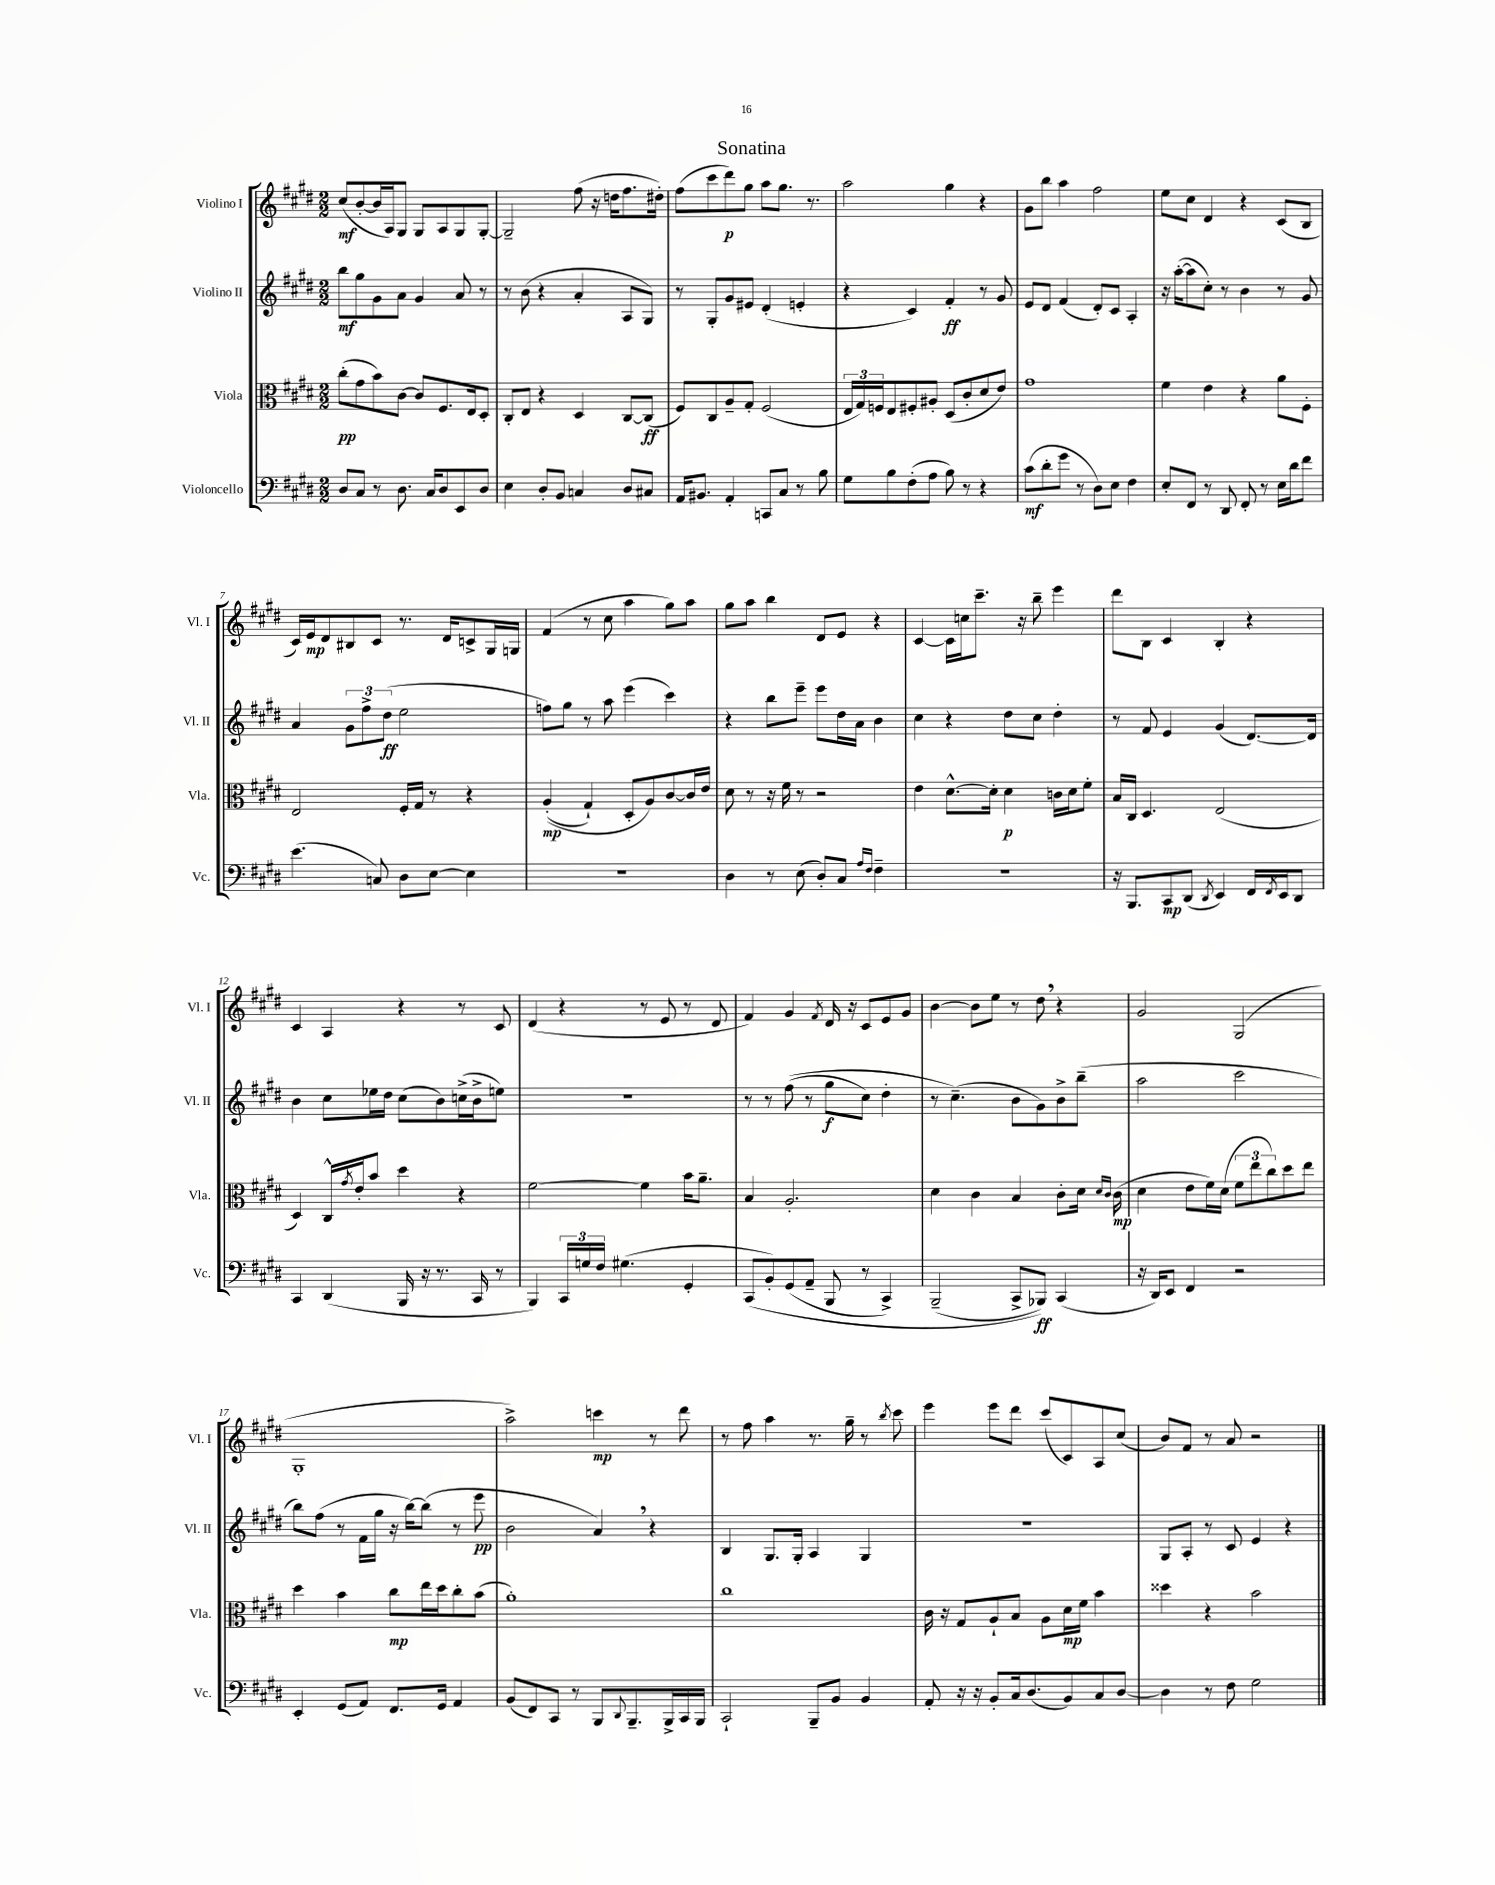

**kern	**kern	**kern	**kern
*staff4	*staff3	*staff2	*staff1
*clefF4	*clefC3	*clefG2	*clefG2
*k[f#c#g#d#]	*k[f#c#g#d#]	*k[f#c#g#d#]	*k[f#c#g#d#]
*M2/2	*M2/2	*M2/2	*M2/2
8D#/L	(8cc#'\L	8bb\L	(8cc#/L
8C#/J	8g#\	8gg#\	[8b'/
8r	8b\)	8g#\	16b/]L
.	.	.	16A/J)
8.D#\	[8c#\J	8a\J	8G#/J
.	8c#/]L	4g#/	8G#/L
16C#/LK	.	.	.
8D#/	8.F#/	.	8A/
8EE/	.	8a/	8G#/
.	16E/k	.	.
8D#/J	8D#'/J	8r	[8G#'/J
=	=	=	=
4E\	8C#'/L	8r	2G#~/]
.	8E/J	(8b\	.
8D#'/L	4r	4r	.
8BB/J	.	.	.
4C/	4D#/	4a'/	(8ff#\
.	.	.	16r
.	.	.	16dd\LK
8D#/L	[8C#/L	8A/L	8.ff#\
8C#/J	(8C#/]J	8G#/J)	.
.	.	.	16dd#'\Jk)
=	=	=	=
16AA/LK	8F#/L)	8r	(8ff#\L
8.BB#/J	.	.	.
.	8C#/	8G#'/L	8ccc#\
4AA'/	8A~/	8g#/	8ddd#\)
.	8G#'/J	8e#/J	8gg#\J
8CC/L	(2F#/	(4d#'/	8aa\L
8C#/J	.	.	8.gg#\J
8r	.	4e'/	.
.	.	.	8.r
8B\	.	.	.
=	=	=	=
8G#\L	24E/LL	4r	2aa\
.	24G#/)	.	.
.	24F/J	.	.
8B\	8E/	.	.
(8F#'\	8F#'/	4c#/)	.
8A\J	8A#'/J	.	.
8B\)	(8D#/L	4f#'/	4gg#\
8r	8c#'/	.	.
4r	8d#/	8r	4r
.	8e/J)	8g#/	.
=	=	=	=
(8c#\L	1g#	8e/L	8g#\L
8d#'\	.	8d#/J	8bb\J
8g#\J	.	(4f#/	4aa\
8r	.	.	.
8D#\L)	.	8d#'/L)	2ff#\
8E\J	.	8c#/J	.
4F#\	.	4A'/	.
=	=	=	=
8E'/L	4f#\	16r	8ee\L
.	.	([16aa'\LK	.
8FF#/J	.	8aa\]	8cc#\J
8r	4e\	8cc#'\J)	4d#/
8DD#/	.	8r	.
8FF#'/	4r	4b\	4r
8r	.	.	.
16E\LL	8a\L	8r	(8c#/L
16d#\J	.	.	.
8f#\J	8F#'\J	8g#/	8B/J
=	=	=	=
(4.e\	2E/	4a/	16c#/LL)
.	.	.	16e/J
.	.	.	8d#/
.	.	12g#\L	8B#/
.	.	12ff#^\	.
8C/)	.	.	8c#/J
.	.	(12dd#\J	.
8D#\L	16F#'/LL	2ee\	8.r
.	16G#/JJ	.	.
[8E\J	8r	.	.
.	.	.	16d#/LK
4E\]	4r	.	8c^/
.	.	.	16G#/L
.	.	.	16G/JJ
=	=	=	=
1r	&((4A'/	8ff\L)	(4f#/
.	.	8gg#\J	.
.	4G#`/)	8r	8r
.	.	8aa\	8cc#\
.	8D#'/L	(4eee\	4aa\
.	8A/&)	.	.
.	[8c#/	4ccc#\)	8gg#\L)
.	16c#/]L	.	8aa\J
.	16e/JJ	.	.
=	=	=	=
4D#\	8d#\	4r	8gg#\L
.	8r	.	8aa\J
8r	16r	8bb\L	4bb\
.	16f#\	.	.
(8E\	8r	8eee~\J	.
8D#'/L)	2r	8eee\L	8d#/L
8C#/J	.	16dd#\L	8e/J
.	.	16a\JJ	.
16qqA/LL	.	.	.
16qqF#/JJ	.	.	.
4F#~\	.	4b\	4r
=	=	=	=
1r	4e\	4cc#\	[4c#/
.	[8.d#^^\L	4r	16c#\]LL
.	.	.	16cc\J
.	.	.	8.ccc#~\J
.	16d#'\]Jk	.	.
.	4d#\	8dd#\L	.
.	.	.	16r
.	.	8cc#\J	8bb~\
.	16c\LL	4dd#'\	4eee\
.	16d#\J	.	.
.	8f#'\J	.	.
=	=	=	=
16r	16B/LL	8r	8ddd#\L
8.BBB/L	16C#/JJ	.	.
.	4.D#/	8f#/	8B\J
8CC#/	.	4e/	4c#/
(8DD#/J	.	.	.
8qDD#/	.	.	.
4EE/)	(2E/	(4g#/	4B'/
16FF#/LL	.	[8.d#/L)	4r
8qFF#/	.	.	.
16EE/J	.	.	.
8DD#/J	.	.	.
.	.	16d#/]Jk	.
=	=	=	=
4CC#/	4D#/)	4b\	4c#/
(4DD#/	16C#^^/LL	8cc#\L	4A/
.	8qg#/	.	.
.	16e'/J	.	.
.	8b/J	16ee-\L	.
.	.	16dd#\JJ	.
16BBB/	4dd#\	(8cc#\L	4r
16r	.	.	.
8.r	.	8b\)	.
.	4r	(16cc^\L	8r
16CC#/	.	16b^\J	.
8r	.	8ee\J)	8c#/
=	=	=	=
4BBB/)	[2f#\	1r	(4d#/
24CC#/LL	.	.	4r
24G/	.	.	.
24F#/JJ	.	.	.
(4.G#\	.	.	.
.	4f#\]	.	8r
.	.	.	8e/
4GG#'/	16b\LK	.	8r
.	8.a~\J	.	.
.	.	.	8d#/
=	=	=	=
&(8CC#/L	4B/	8r	4f#/)
8BB'/)	.	8r	.
(8GG#/	2.A'/	&((8ff#\	4g#/
8AA~/J	.	8r	.
.	.	.	8qf#/
8BBB/	.	8gg#\L	16d#/
.	.	.	16r
8r	.	8cc#\J)	8c#/L
4CC#^/)	.	4dd#'\	8e/
.	.	.	8g#/J
=	=	=	=
(2BBB~/	4d#\	8r	[4b\
.	.	(4.cc#~\&)	.
.	4c#\	.	8b\]L
.	.	.	8ee\J
8CC#^/L	4B/	8b\L	8r
8BBB-/J)&)	.	8g#\)	8dd#\
(4CC#/	8c#'\L	8b^\	4r
.	16d#\Jk	(8bb~\J	.
.	16qqd#/LL	.	.
.	16qqc#/JJ	.	.
.	(16c#\	.	.
=	=	=	=
16r	4d#\	2aa\	2g#/
16DD#/LK)	.	.	.
8EE/J	.	.	.
4FF#/	8e\L	.	.
.	16f#\L)	.	.
.	(16d#\JJ	.	.
2r	12f#\L	2ccc#\	(2G#/
.	12ee\	.	.
.	12cc#\)	.	.
.	8dd#\	.	.
.	8ee\J	.	.
=	=	=	=
4EE'/	4dd#\	8bb\L)	1G#'
.	.	(8ff#\J	.
(8GG#/L	4b\	8r	.
8AA/J)	.	16f#\LL	.
.	.	16gg#\JJ	.
8.FF#/L	8cc#\L	16r	.
.	.	[16bb\LK)	.
.	16ee\L	(8bb\]J	.
16GG#/Jk	16dd#\J	.	.
4AA/	8cc#'\	8r	.
.	(8b\J	8eee\	.
=	=	=	=
(8BB/L	1a')	2b\	2aa^\)
8FF#/)	.	.	.
8CC#/J	.	.	.
8r	.	.	.
8BBB/L	.	4a/)	4ccc\
8qqDD#/	.	.	.
8.BBB~/	.	.	.
.	.	4r	8r
16BBB^/L	.	.	.
16CC#/	.	.	8ddd#\
16BBB/JJ	.	.	.
=	=	=	=
2CC#`/	1cc#	4B/	8r
.	.	.	8ff#\
.	.	8.G#/L	4aa\
.	.	16G#'/Jk	.
8BBB~/L	.	4A/	8.r
8BB/J	.	.	.
.	.	.	16gg#~\
4BB/	.	4G#/	8r
.	.	.	8qbb/
.	.	.	8ccc#\
=	=	=	=
8AA'/	16c#\	1r	4eee\
.	16r	.	.
16r	8G#/L	.	.
16r	.	.	.
8BB'/L	8A`/	.	8eee\L
16C#/k	8B/J	.	8ddd#\J
(8.D#/	.	.	.
.	8A\L	.	(8ccc#/L
8BB/)	16d#\L	.	8c#/)
.	16f#\JJ	.	.
8C#/	4b\	.	8A/
[8D#/J	.	.	(8cc#/J
=	=	=	=
4D#\]	4dd##\	8G#/L	8b/L)
.	.	8A'/J	8f#/J
8r	4r	8r	8r
8F#\	.	8c#/	8a/
2G#\	2b\	4e/	2r
.	.	4r	.
==	==	==	==
*-	*-	*-	*-
